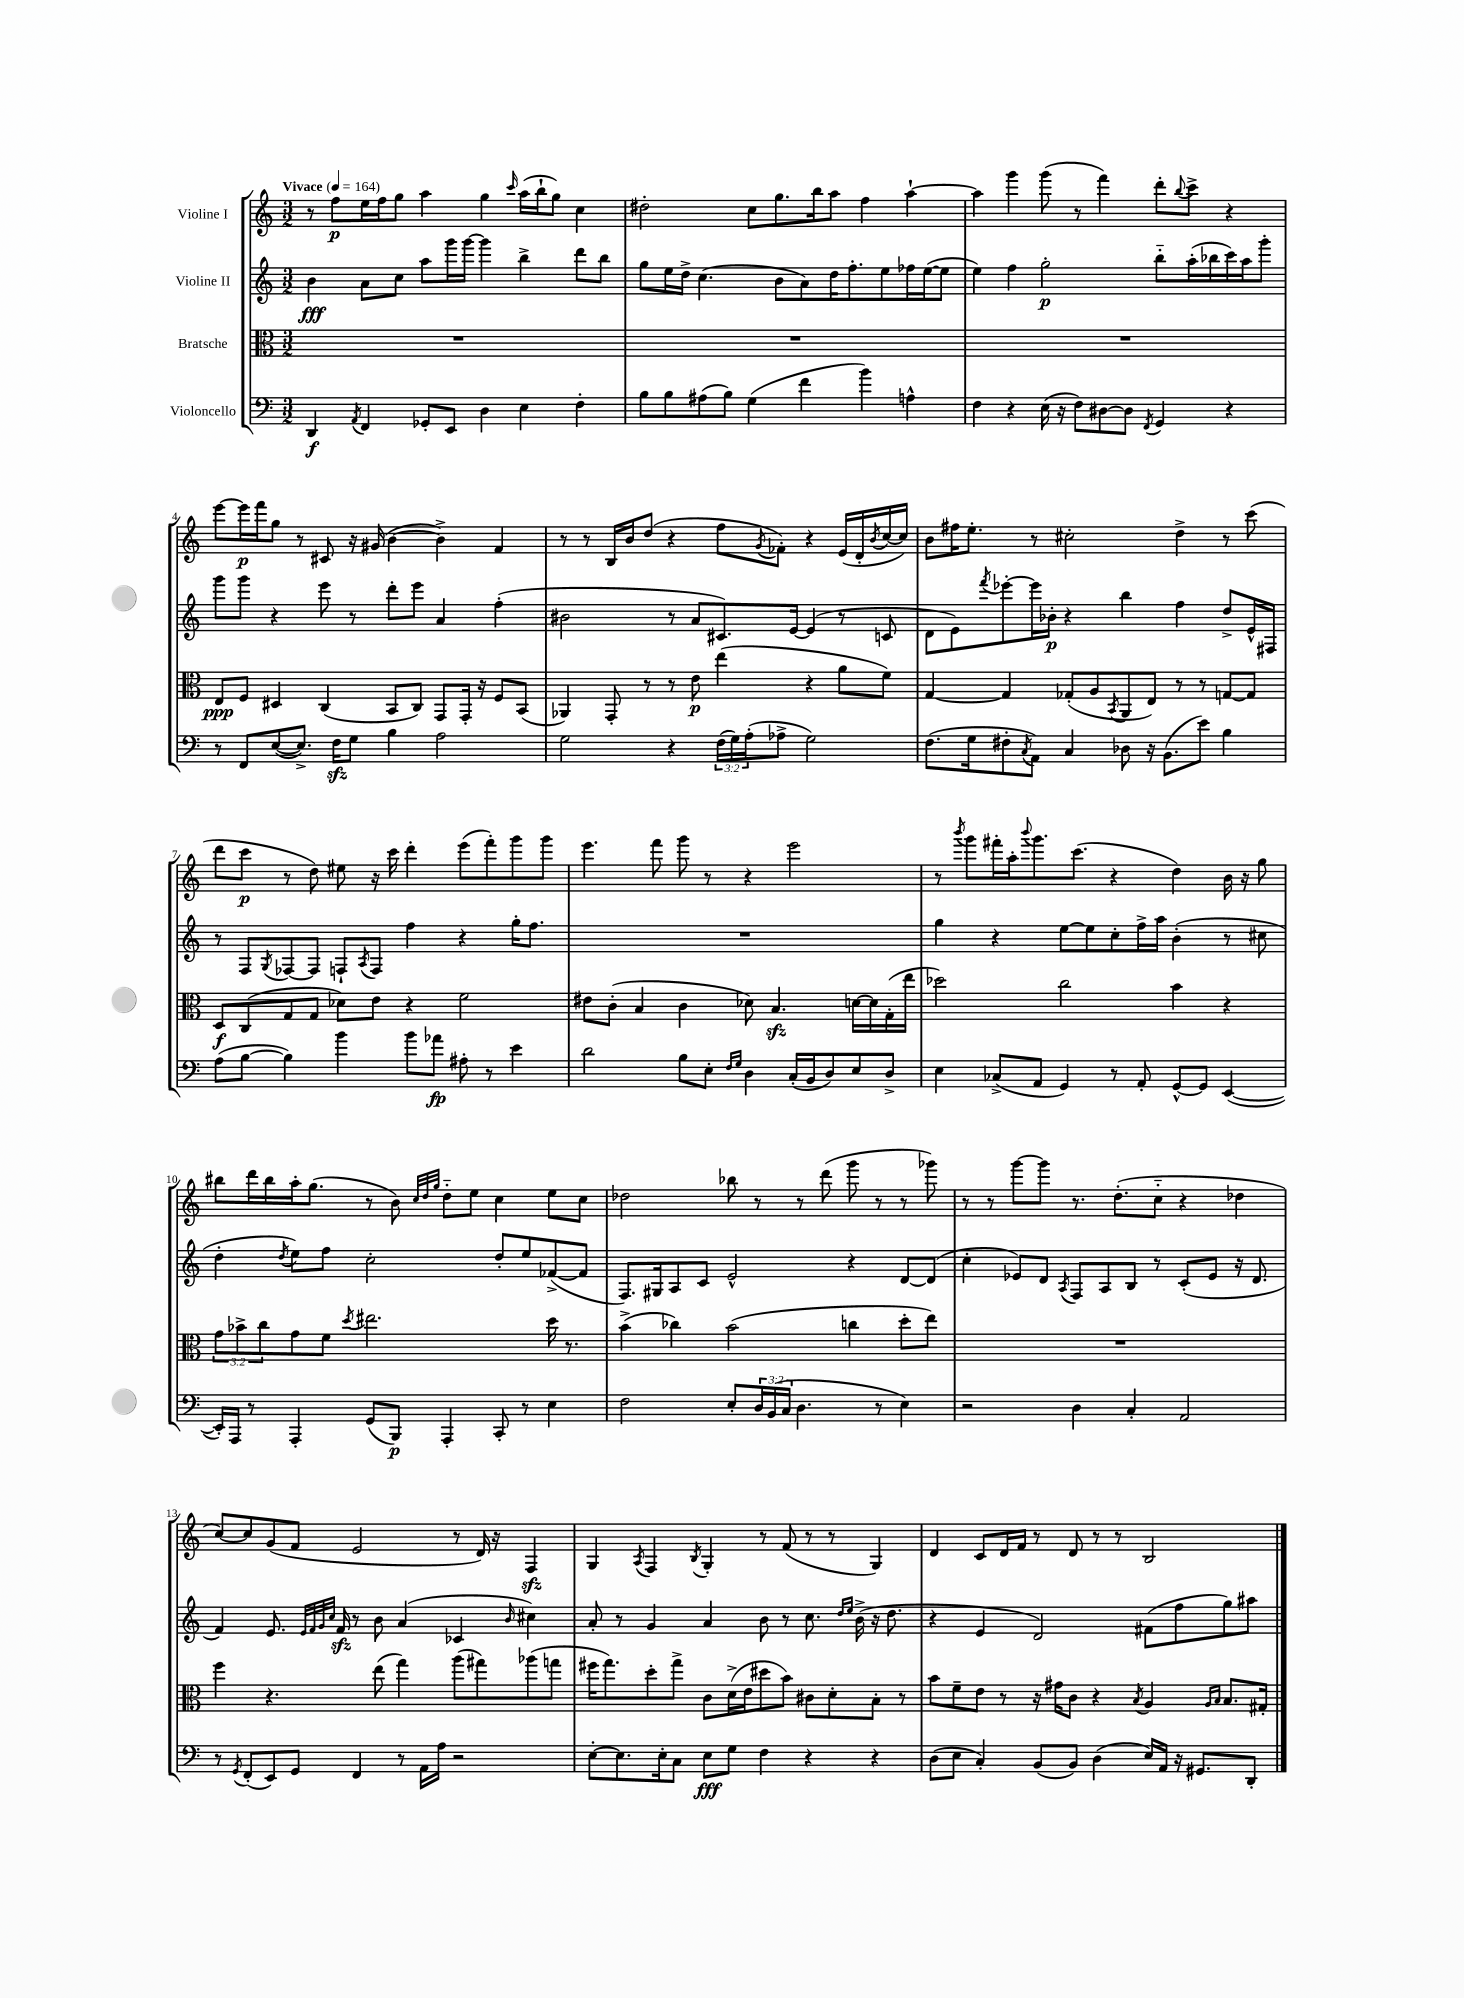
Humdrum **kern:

**kern	**kern	**kern	**kern
*staff4	*staff3	*staff2	*staff1
*clefF4	*clefC3	*clefG2	*clefG2
*k[]	*k[]	*k[]	*k[]
*M3/2	*M3/2	*M3/2	*M3/2
*MM164	*MM164	*MM164	*MM164
4DD	1.r	4b	8r
.	.	.	8ff
8qAA	.	.	.
4FF	.	8a	16ee
.	.	.	16ff
.	.	8cc	8gg
8GG-'	.	8aa	4aa
8EE	.	16ggg	.
.	.	[16ggg	.
4D	.	4ggg]	4gg
.	.	.	16qqccc
4E	.	4bb^	(16aa
.	.	.	16bb`
.	.	.	8gg)
4F'	.	8ddd	4cc
.	.	8bb	.
=	=	=	=
8B	1.r	8gg	2dd#'
8B	.	16ee	.
.	.	16dd^	.
(8A#	.	(4.cc	.
8B)	.	.	.
(4G	.	.	8cc
.	.	8b	8.gg
4f	.	8a)	.
.	.	.	16bb
.	.	16dd	8aa
.	.	8.ff'	.
4b)	.	.	4ff
.	.	8ee	.
4A^^	.	16ff-	[4aa`
.	.	([16ee	.
.	.	8ee]	.
=	=	=	=
4F	1.r	4ee)	4aa]
4r	.	4ff	4ggg
(16E	.	2gg'	(8ggg
16r	.	.	.
8F)	.	.	8r
[8D#	.	.	4fff)
8D#]	.	.	.
8qFF	.	.	.
4GG	.	8bb'~	8ddd'
.	.	.	8qqbb
.	.	(16aa'	8ccc^
.	.	16bb-	.
4r	.	16ccc)	4r
.	.	16aa	.
.	.	8ggg'	.
=	=	=	=
8r	8E	8ggg	[8eee
8FF	8F	8ggg	16eee]
.	.	.	16fff
([8E	4D#	4r	8gg
8.E^])	.	.	8r
.	(4C	8eee	8c#
16F	.	.	.
8G	.	8r	16r
.	.	.	(16g#
4B	8BB	8ddd'	[4b
.	8C)	8eee	.
2A	8GG	4a	4b^])
.	16GG'	.	.
.	16r	.	.
.	8F	(4ff'	4f
.	(8BB	.	.
=	=	=	=
2G	4AA-)	2b#	8r
.	.	.	8r
.	8GG'	.	16B
.	.	.	16b
.	8r	.	(8dd
4r	8r	8r	4r
.	8e	8a	.
(24F	(4ee	8.c#)	8ff
24G)	.	.	.
(24A'	.	.	.
.	.	.	8qg
8A-^	.	.	8f-')
.	.	[16e	.
2G)	4r	(4e]	4r
.	8a	8r	(16e
.	.	.	16d'
.	.	.	8qb
.	8f)	8c	[16cc
.	.	.	16cc])
=	=	=	=
(8.F	[4G	8d	8b
.	.	8e)	16ff#
16G	.	.	8.ee'
.	.	8qfff	.
8F#'	4G]	[8eee-'	.
8qC	.	.	.
8AA)	.	16eee-]	8r
.	.	16b-'	.
4C	(8G-'	4r	2cc#'
.	8A	.	.
.	8qBB	.	.
8D-	8AA	4bb	.
16r	8E)	.	.
(8.BB	.	.	.
.	8r	4ff	4dd^
8e)	8r	.	.
4B	[8G	8dd^	8r
.	8G]	16e^^	(8ccc
.	.	16F#	.
=	=	=	=
(8A	8D	8r	8ddd
[8B	(8C	8F	8ccc
.	.	8qG	.
4B])	8G	[8F-	8r
.	8G	8F-]	8dd)
4b	8d-)	8F`	8ee#
.	.	8qA	.
.	8e	8F	16r
.	.	.	16ccc
8b	4r	4ff	4ddd'
8a-	.	.	.
8A#'	2f	4r	(8eee
8r	.	.	8fff')
4e	.	16gg'	8ggg
.	.	8.ff	.
.	.	.	8ggg
=	=	=	=
2d	8e#	1.r	4.eee
.	(8c'	.	.
.	4B	.	.
.	.	.	8fff
8B	4c	.	8ggg
8E'	.	.	8r
16qqF	.	.	.
16qqG	.	.	.
4D	8d-)	.	4r
.	4.B	.	.
(16C'	.	.	2eee
16BB	.	.	.
8D)	.	.	.
8E	[16d	.	.
.	16d]	.	.
8D^	(16G'	.	.
.	16ee	.	.
=	=	=	=
4E	2dd-)	4gg	8r
.	.	.	8qbbb
.	.	.	8ggg
(8C-^	.	4r	16fff#'
.	.	.	16aa'
.	.	.	8qqbbb
8AA	.	.	8.ggg
4GG)	2cc	[8ee	.
.	.	.	(8.ccc
.	.	8ee]	.
8r	.	8cc'	4r
8AA'	.	16ff^	.
.	.	16aa	.
[8GG^^	4b	(4b'	4dd)
8GG]	.	.	.
([4EE	4r	8r	16b
.	.	.	16r
.	.	8cc#	8gg
=	=	=	=
16EE'])	12g	4dd'	8bb#
16AAA	.	.	.
.	12b-^	.	.
8r	.	.	16ddd
.	12cc	.	.
.	.	.	16bb#
.	.	8qdd	.
4AAA'	8g	8ee)	16aa'
.	.	.	(8.gg
.	8f	8ff	.
.	8qdd	.	.
(8GG	2.ee#	2cc'	8r
8BBB)	.	.	8b)
.	.	.	32qqcc
.	.	.	32qqdd
.	.	.	32qqgg
4AAA'	.	.	8dd'~
.	.	.	8ee
8CC'	.	8dd'	4cc
8r	.	8ee	.
4E	16dd	([8f-^	8ee
.	8.r	.	.
.	.	8f-]	8cc
=	=	=	=
2F	(4b^	8.F)	2dd-
.	.	16G#	.
.	4cc-)	8A	.
.	.	8c	.
8E'	(2b	2e^^	8bb-
24D	.	.	8r
(24BB	.	.	.
24C	.	.	.
4.D	.	.	8r
.	.	.	(8ddd
.	4cc	4r	8ggg
8r	.	.	8r
4E)	8dd'	[8d	8r
.	8ee)	(8d]	8ggg-)
=	=	=	=
2r	1.r	4cc'	8r
.	.	.	8r
.	.	8e-)	[8ggg
.	.	8d	8ggg]
.	.	8qA	.
4D	.	8F	8.r
.	.	8A	.
.	.	.	(8.dd'
4C'	.	8B	.
.	.	8r	8cc'~
2AA	.	(8c'	4r
.	.	8e-	.
.	.	16r	4dd-
.	.	8.d	.
=	=	=	=
8r	4ff	4f)	[8cc)
8qGG	.	.	.
(8FF'	.	.	8cc]
8EE)	4.r	8.e	(8g
8GG	.	.	8f
.	.	32qqe	.
.	.	32qqf	.
.	.	32qqg	.
.	.	32qqcc	.
.	.	16f	.
4FF	.	8r	2e
.	(8ee	8b	.
8r	4gg)	(4a	.
16AA	.	.	.
16A	.	.	.
2r	(8aa	4c-	8r
.	8gg#)	.	16d)
.	.	.	16r
.	.	16qqb	.
.	(8aa-	4cc#)	4F
.	8gg	.	.
=	=	=	=
[8E'	16ff#	8a'	4G
.	8.gg)	.	.
8.E]	.	8r	.
.	.	.	8qA
.	8dd'	4g	4F
16E'	.	.	.
8C	8gg^	.	.
.	.	.	8qB
8E	8c	4a	4G'
8G	(16d^	.	.
.	16e	.	.
4F	8dd#	8b	8r
.	8b)	8r	(8f
4r	8c#	8.cc	8r
.	8d'	.	8r
.	.	16qqdd	.
.	.	16qqee	.
.	.	(16b^	.
4r	8B'	16r	4G)
.	.	8.dd	.
.	8r	.	.
=	=	=	=
(8D	8b	4r	4d
8E	8f~	.	.
4C')	8e	4e	8c
.	8r	.	16d
.	.	.	16f
(8BB	16r	2d)	8r
.	16g#	.	.
8BB)	8c	.	8d
(4D	4r	.	8r
.	.	.	8r
.	8qB	.	.
16E)	4A	(8f#	2B
16AA	.	.	.
16r	.	8ff	.
8.GG#	.	.	.
.	16qqA	.	.
.	16qqB	.	.
.	8.B	8gg)	.
8DD'	.	8aa#	.
.	16G#'	.	.
==	==	==	==
*-	*-	*-	*-
